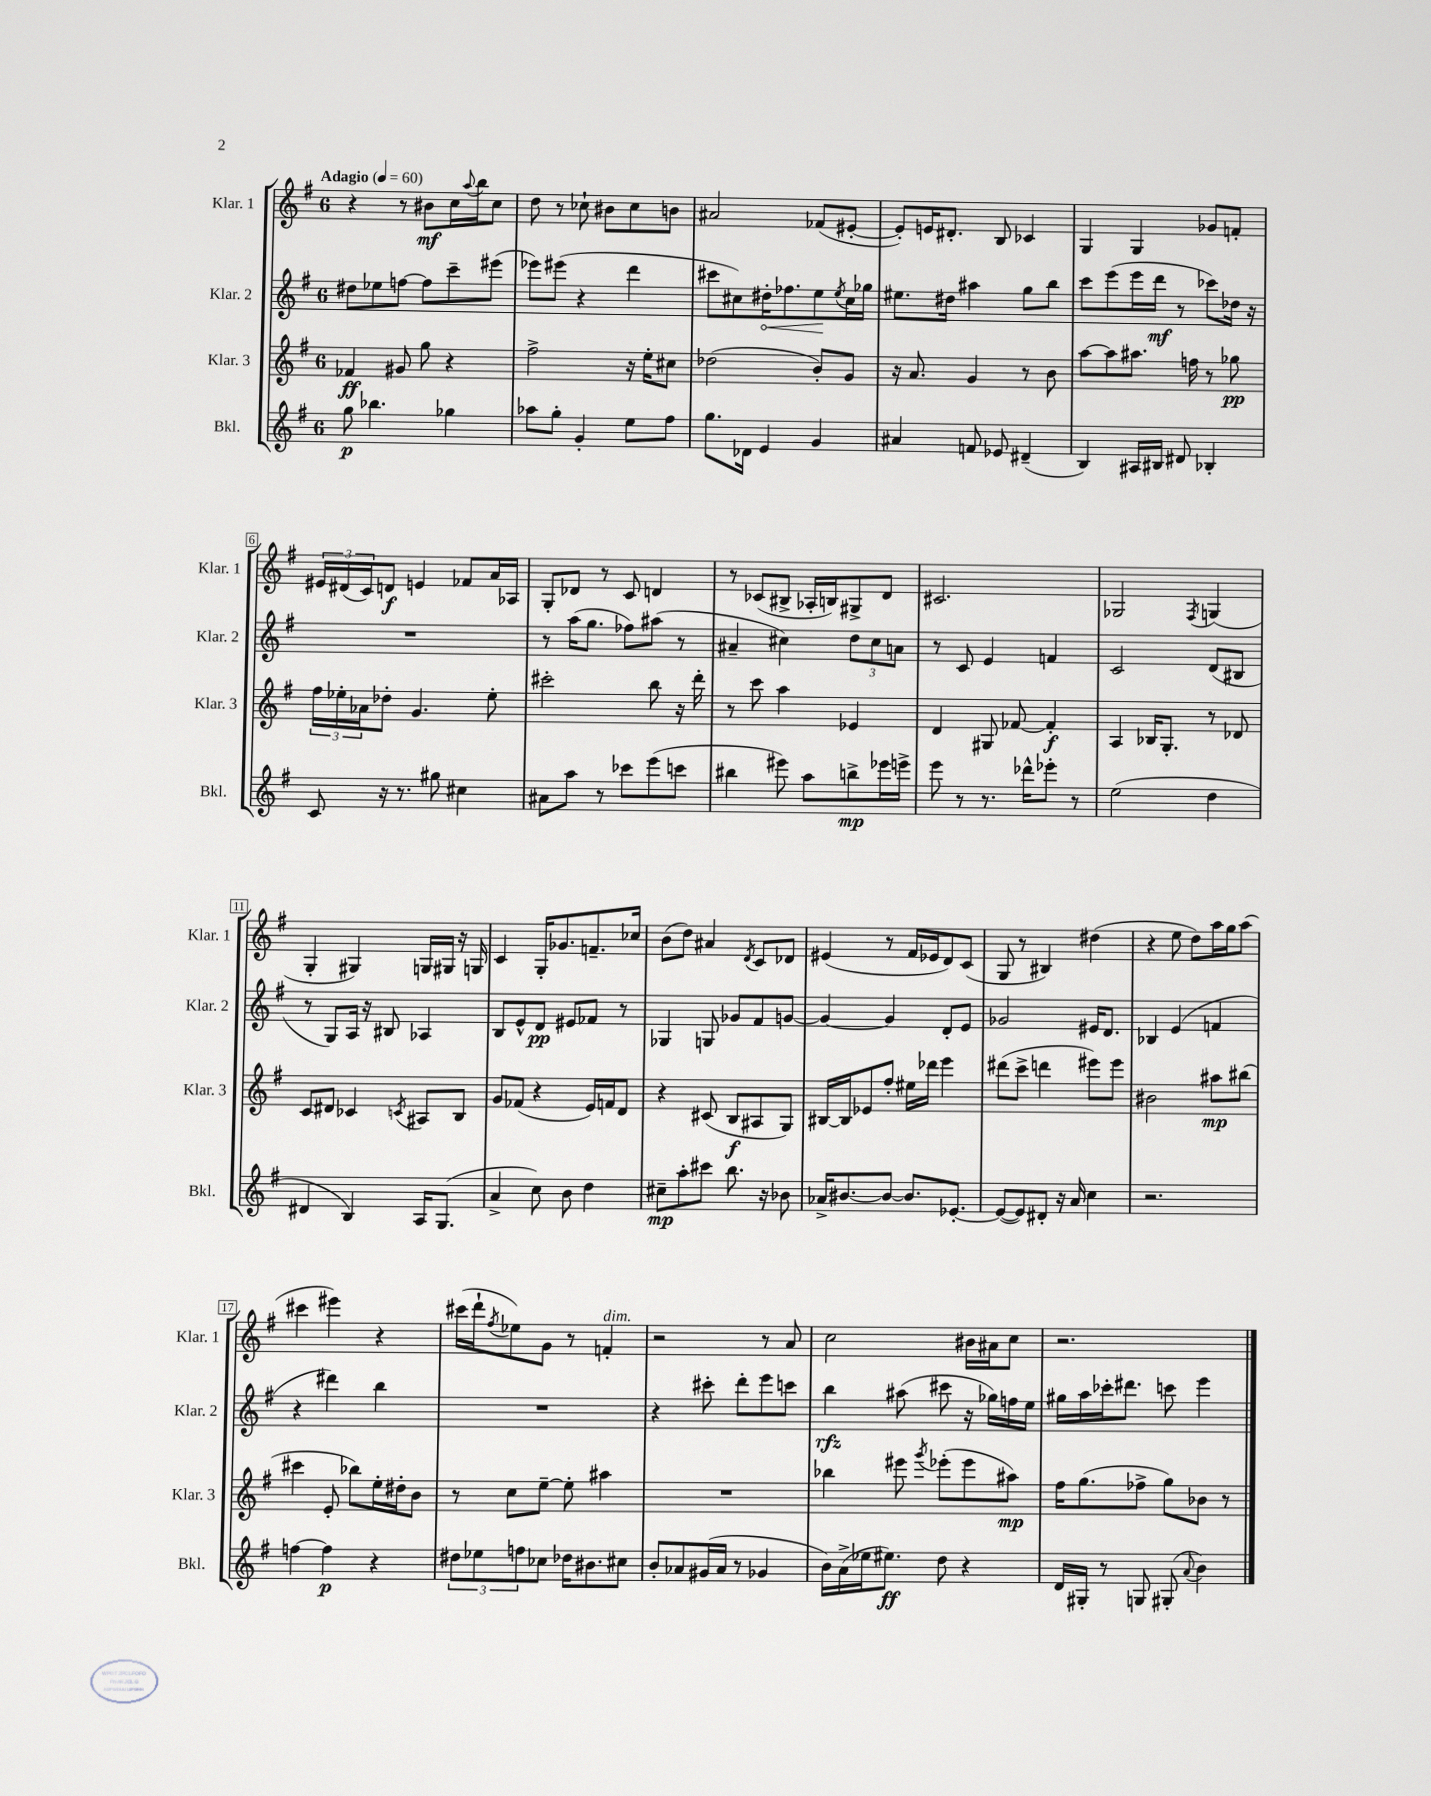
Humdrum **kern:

**kern	**kern	**kern	**kern
*staff4	*staff3	*staff2	*staff1
*clefG2	*clefG2	*clefG2	*clefG2
*k[f#]	*k[f#]	*k[f#]	*k[f#]
*M6/8	*M6/8	*M6/8	*M6/8
*MM60	*MM60	*MM60	*MM60
8gg	4f-	8dd#	4r
4.bb-	.	8ee-	.
.	8g#	[8ff	8r
.	8gg	8ff]	8b#
4gg-	4r	8ccc~	16cc
.	.	.	8qqaa
.	.	.	16bb
.	.	(8eee#	8cc
=	=	=	=
8aa-	2ff#^	8eee-)	8dd
8gg'	.	(8eee#	8r
4g'	.	4r	8cc-`
.	.	.	8b#
8ee	16r	4ddd	8cc-
.	16ee'	.	.
8ff#	8cc#	.	8b
=	=	=	=
8.gg	(2dd-	8ccc#	2a#
.	.	8cc#)	.
16d-	.	.	.
4e	.	16dd#'	.
.	.	8.ff-	.
4g	8b')	8ee	(8f-
.	.	8qee	.
.	8g	16cc#	[8e#'
.	.	16gg-	.
=	=	=	=
4a#	16r	8.ee#	8e#'])
.	8.a	.	.
.	.	.	16e
.	.	16dd#	8.d#'
8f	4g	4aa#	.
8e-	.	.	8B
(4d#~	8r	8gg	4c-
.	8b	8bb	.
=	=	=	=
4B)	[8aa	8ccc	4G
.	8aa]	(8eee	.
16A#	8.aa#	16eee	4G
16B#	.	16ddd	.
8d#	.	8r	.
.	16ff	.	.
4B-'	8r	8ccc-)	8g-
.	8gg-	16dd-	8f'
.	.	16r	.
=	=	=	=
8c	24ff#	2.r	24e#
.	24ee-'	.	(24d#
.	24a-	.	24c)
16r	8dd-'	.	8d
8.r	.	.	.
.	4.g	.	4e
8gg#	.	.	.
4cc#	.	.	8f-
.	8ee-'	.	16a
.	.	.	16A-
=	=	=	=
8a#	2ccc#'	8r	8G'
8aa	.	(16aa	8d-
.	.	8.gg	.
8r	.	.	8r
8ccc-	.	8ff-)	8c
(8eee	8bb	(8aa#	4d
8ccc	16r	8r	.
.	16ddd'	.	.
=	=	=	=
4bb#	8r	4a#~	8r
.	8ccc	.	(8c-
8eee#)	4aa	4cc#)	8B#^
8aa	.	.	16A-'
.	.	.	16B)
8bb^	4e-	12dd	8G#^
.	.	12cc#	.
16eee-	.	.	8d
.	.	12a	.
16eee^	.	.	.
=	=	=	=
8eee	4d	8r	2.c#
8r	.	8c	.
8.r	8G#	4e	.
.	[8f-	.	.
16ddd-^^	.	.	.
8eee-'	4f-']	4f	.
8r	.	.	.
=	=	=	=
(2ee	4A	2c	2G-
.	16B-	.	.
.	8.G'	.	.
.	.	.	8qF#
4dd	8r	(8d	(4G
.	8d-	8B#	.
=	=	=	=
4d#	8c	8r	4G'
.	8d#	8G)	.
4B)	4c-	16A	4G#)
.	.	16r	.
.	.	8B#	.
.	8qc	.	.
16A	8A#	4A-	16G
(8.G	.	.	16G#
.	8B	.	16r
.	.	.	16G
=	=	=	=
4a^	8g	8B	4c
.	(8f-	8e^^	.
8cc)	4r	8d	16G'
.	.	.	8.g-
8b	.	8e#	.
4dd	16e)	8f-	8.f~
.	16f	.	.
.	8d	8r	.
.	.	.	16cc-
=	=	=	=
8cc#~	4r	4G-	(8b
8aa'	.	.	8dd)
8ccc#	(8c#	8G	4a#
8.bb	8B	8g-	.
.	.	.	8qd
.	8A#	8f#	8c
16r	.	.	.
8b-	8G)	[8g	8d-
=	=	=	=
16a-^	[16B#	4g_	(4e#
[8.b#	16B#]	.	.
.	8e-	.	.
8b#_	8ff#'	4g]	8r
8.b#]	16ee#	.	16f#
.	16ddd-	.	16e-
.	4eee	8d'	8d)
[8.e-'	.	.	.
.	.	8e	(8c
=	=	=	=
(8e-_	(8ddd#	2g-	8G
8e-])	8ccc^	.	8r
8d#'	4ddd	.	4B#)
16r	.	.	.
16a	.	.	.
4cc	8eee#)	16e#	(4dd#
.	.	8.d	.
.	8eee#	.	.
=	=	=	=
2.r	2b#	4B-	4r
.	.	(4e	8ee
.	.	.	8dd)
.	8aa#	4f	16aa
.	.	.	16gg
.	(8bb#	.	(8aa
=	=	=	=
[4ff	4ccc#	4r	4ccc#
4ff]	8e'	4ddd#)	4eee#)
.	8bb-)	.	.
4r	16ee'	4bb	4r
.	16dd#'	.	.
.	8b	.	.
=	=	=	=
12dd#	8r	2.r	(16ccc#
.	.	.	16ddd`
12ee-	.	.	.
.	.	.	8qff#
.	8cc	.	8ee-)
12ff	.	.	.
8cc-	[8ee~	.	8g
16dd-	8ee']	.	8r
8.b#	.	.	.
.	4aa#	.	4f'
8cc#	.	.	.
=	=	=	=
8b'	2.r	4r	2r
8a-	.	.	.
(16g#	.	8ccc#'	.
16a-	.	.	.
8r	.	8ddd'	.
4g-	.	8eee	8r
.	.	8ccc	8a
=	=	=	=
16b)	4bb-	4bb	2cc
(16a^	.	.	.
16ee-	.	.	.
8.ee#)	.	.	.
.	8eee#	(8aa#	.
.	8qggg	.	.
8dd	(8eee-'	8ccc#	.
4r	8eee-	16r	16b#
.	.	16gg-)	16a#
.	8aa#)	16ff	8cc
.	.	16ee	.
=	=	=	=
16d	16ff#	16gg#	2.r
16G#'	(8.gg	16aa	.
8r	.	16ccc-'	.
.	.	8.ddd#	.
8G	8ff-^	.	.
(8G#'	8gg)	8ccc	.
8qqa	.	.	.
4b)	8b-	4eee	.
.	8r	.	.
==	==	==	==
*-	*-	*-	*-
